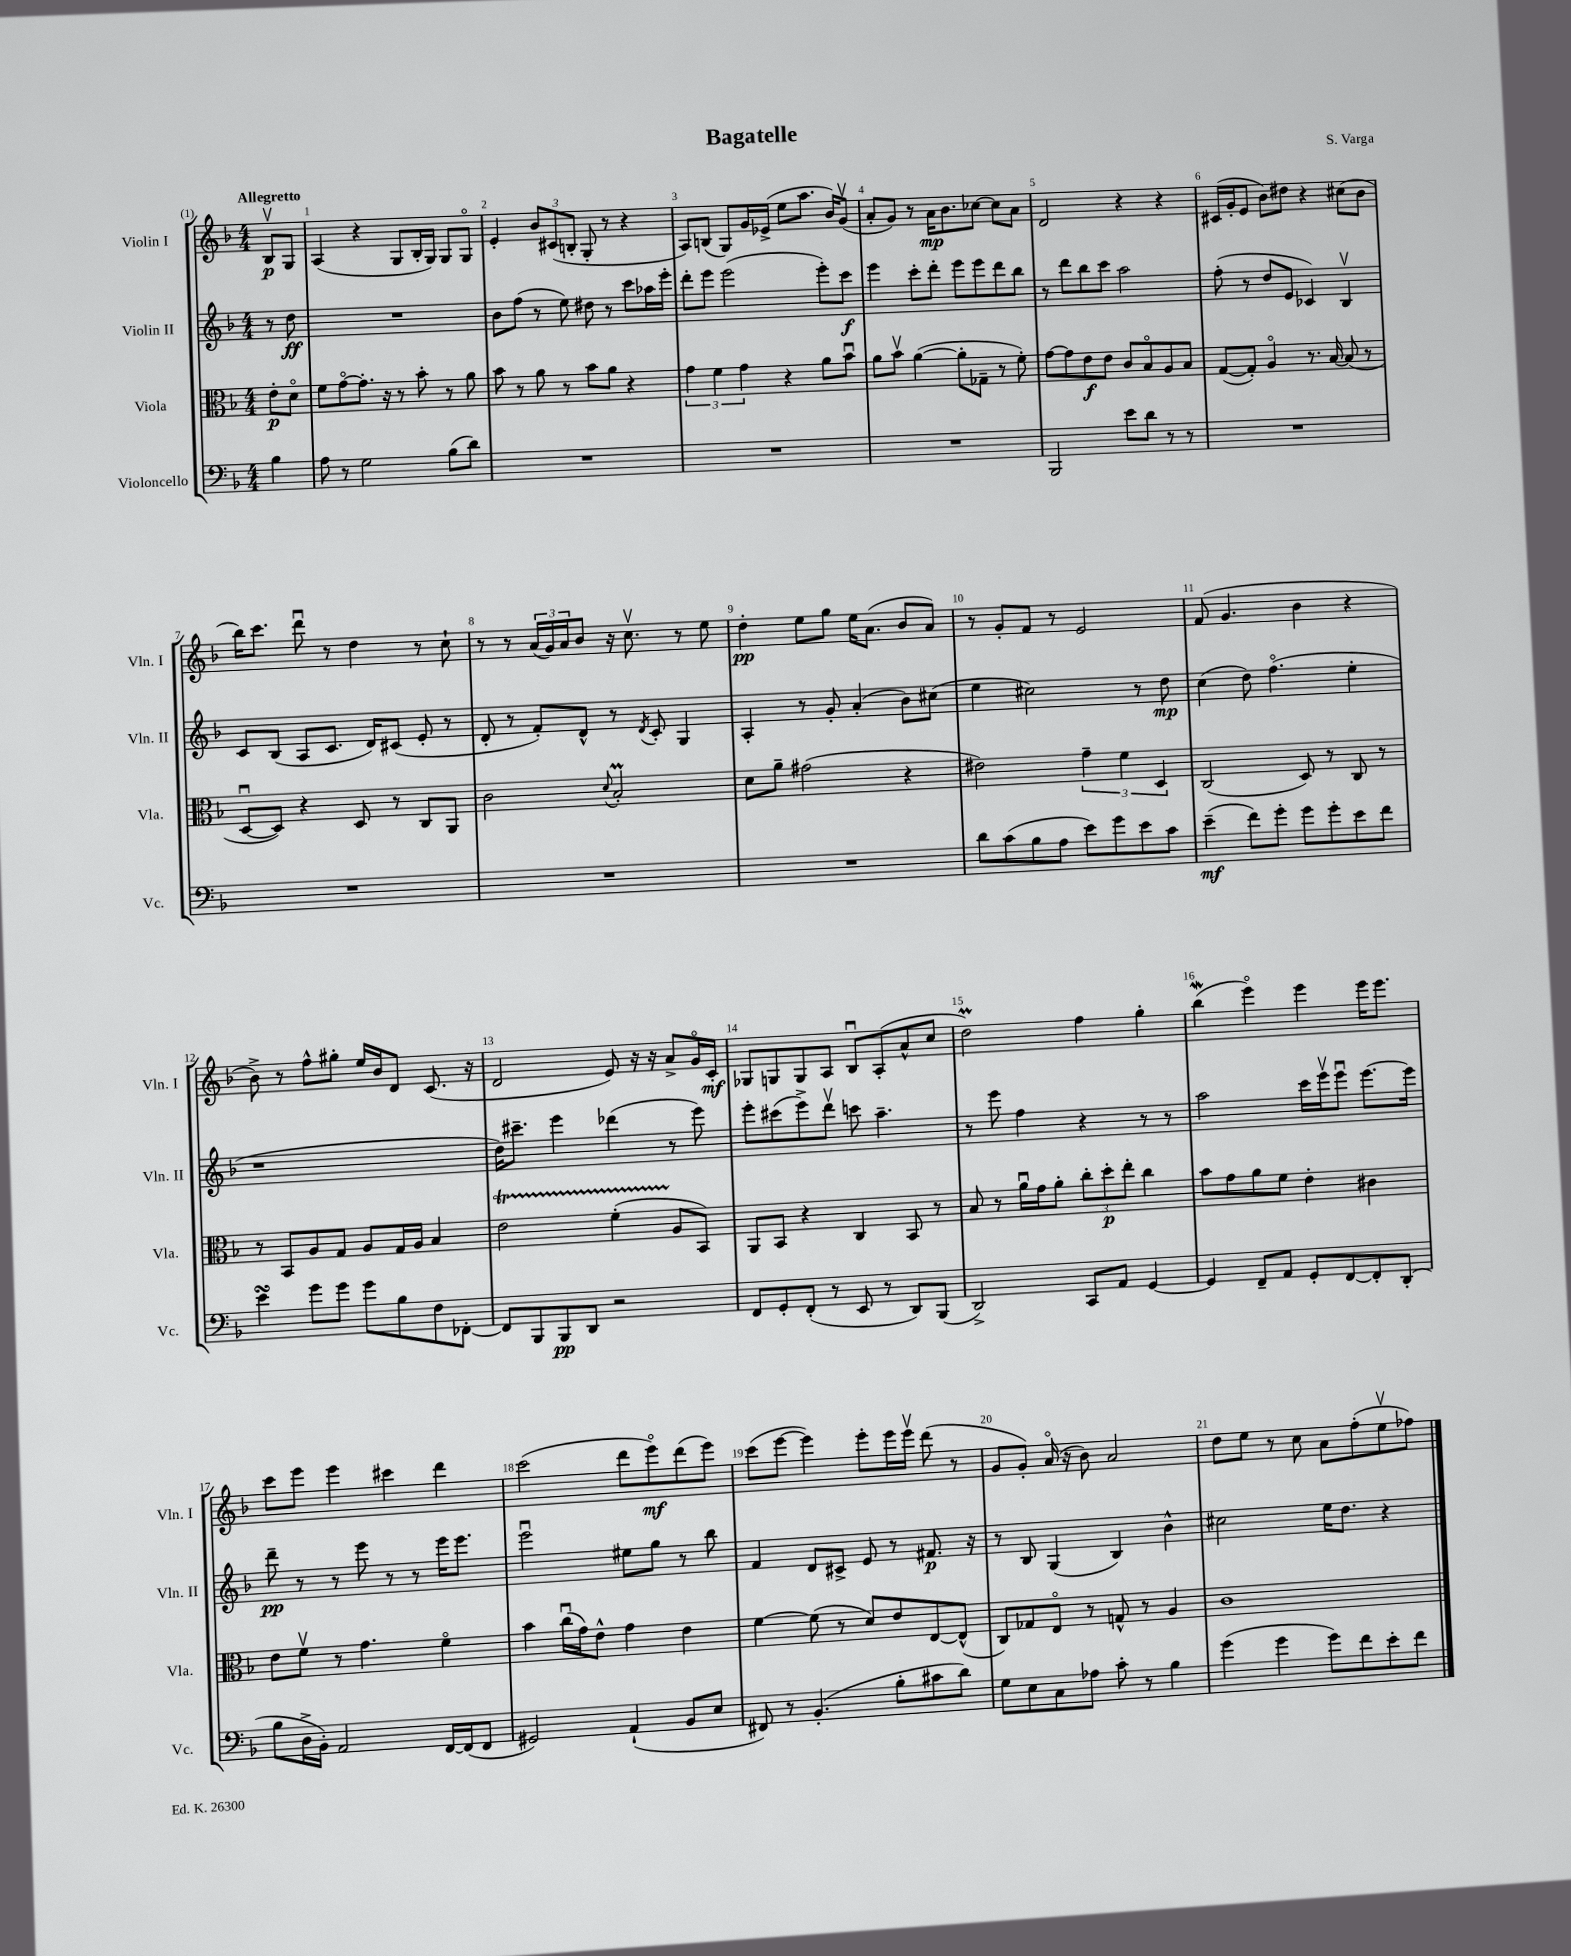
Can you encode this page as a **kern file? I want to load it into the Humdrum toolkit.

**kern	**kern	**kern	**kern
*staff4	*staff3	*staff2	*staff1
*clefF4	*clefC3	*clefG2	*clefG2
*k[b-]	*k[b-]	*k[b-]	*k[b-]
*M4/4	*M4/4	*M4/4	*M4/4
4B-	8e'	8r	8B-v
.	8do	8dd	8G
=	=	=	=
8A	8f	1r	(4A
8r	[8go	.	.
2G	8.g']	.	4r
.	16r	.	.
.	8r	.	8G
.	8b-'	.	16B-'
.	.	.	16G)
(8B-	8r	.	8G
8d)	8a	.	8Go
=	=	=	=
1r	8b-	8b-	4e'
.	8r	(8ff	.
.	8a	8r	12b-
.	.	.	(12c#
.	8r	8ee)	.
.	.	.	12B'
.	8b-	8dd#	8G'
.	8a	8r	8r
.	4r	8ccc	4r
.	.	16aa-	.
.	.	16eee'	.
=	=	=	=
1r	6g	8ddd'	8A)
.	.	8eee	(8B
.	6f	.	.
.	.	(2eee	8G)
.	6g	.	.
.	.	.	16g
.	.	.	(16e-^
.	4r	.	8ee
.	.	.	8.aa
.	8a	8eee')	.
.	.	.	16b-)
.	8b-u	8ccc	(8gv
=	=	=	=
1r	8a	4eee	8a'
.	8b-v	.	8g)
.	([4a	8ccc'	8r
.	.	8ddd'	16a
.	.	.	8.b-
.	8a']	8eee	.
.	8G-~	8eee	[8cc-
.	8r	8ddd	8cc-]
.	8f')	8bb-	8a
=	=	=	=
2BBB-	[8g	8r	2d
.	8g]	8ddd	.
.	8e	8bb-	.
.	8e	8ccc	.
8e	8c	2aa	4r
8d	8B-o	.	.
8r	8A	.	4r
8r	8B-	.	.
=	=	=	=
1r	([8G	(8ff'	(16c#
.	.	.	16g'
.	8G'])	8r	8e
.	4Ao	8dd	8b-)
.	.	8e	8dd#
.	8.r	4c-)	4r
.	[16B-	.	.
.	(8B-]	4B-v	(8cc#
.	8r	.	8b-
=	=	=	=
1r	[8Du	8c	16bb-)
.	.	.	8.ccc
.	8D])	(8B-	.
.	4r	8A	8dddu
.	.	8.c	8r
.	8D	.	4dd
.	.	16d)	.
.	8r	(8c#	.
.	8C	8e'	8r
.	8AA	8r	8cc`
=	=	=	=
1r	2c	8d'	8r
.	.	8r	8r
.	.	8f')	(24a
.	.	.	24g)
.	.	.	24a
.	.	8d^^	8b-
.	8qqd	.	.
.	2B-'	8r	16r
.	.	.	8.ccv
.	.	8qd	.
.	.	8c'	.
.	.	4G	8r
.	.	.	8ee
=	=	=	=
1r	8d	4A'	4dd'
.	8a~	.	.
.	(2g#	8r	8ee
.	.	8g'	8gg
.	.	(4a'	16ee
.	.	.	(8.a
.	4r	8b-)	8b-
.	.	(8cc#	8a)
=	=	=	=
8d	2e#)	4ee	8r
(8c	.	.	8g'
8B-	.	2cc#)	8f
8A	.	.	8r
8e)	6g~	.	2e
8g	.	.	.
.	6f	.	.
8e	.	8r	.
.	6D	.	.
8c	.	8dd	.
=	=	=	=
(4e~	(2C	(4cc	(8f
.	.	.	4.g
8f)	.	8dd)	.
8g'	.	(4.ffo	.
8g	8D)	.	4b-
8g'	8r	.	.
8e	8C	4ee'	4r
8f	8r	.	.
=	=	=	=
4e	8r	1r	8b-^)
.	8BB-	.	8r
8g	8A	.	8ff^^
8g	8G	.	8gg#'
8g	8A	.	16ee
.	.	.	16b-
8B-	16G	.	8d
.	16A	.	.
8F	4B-	.	(8.c
[8FF-'	.	.	.
.	.	.	16r
=	=	=	=
8FF-]	2e	16dd)	2d
.	.	8.ccc#~	.
8BBB-	.	.	.
8BBB-	.	4eee	.
8DD	.	.	.
2r	(4f'	(4ddd-	8e)
.	.	.	16r
.	.	.	16r
.	8A	8r	8a^
.	8BB-)	8eee)	16go
.	.	.	16c'
=	=	=	=
8FF	8AA	8eee'	8G-
8GG'	8BB-	(8ccc#	8G
(8FF'	4r	8eee^)	8G
8r	.	8dddv	8A
8EE	4C	8ccc	8B-u
8r	.	4.aa~	(8A'
8DD)	8BB-	.	8a^^
(8BBB-	8r	.	8cc
=	=	=	=
2DD^)	8B-	8r	2dd)
.	8r	8eee	.
.	16au	4ff	.
.	16g	.	.
.	8a'	.	.
8CC	12cc'	4r	4ff
.	12dd'	.	.
8AA	.	.	.
.	12ee'	.	.
[4GG	4cc	8r	4gg'
.	.	8r	.
=	=	=	=
4GG]	8b-	2aa	(4bb-
.	8g	.	.
8FF~	8a	.	4eeeo)
8AA	8f	.	.
8GG'	4e'	16ccc	4eee
.	.	16eeev	.
[8FF	.	8eeeu	.
8FF']	4c#	[8.eee	16eee
.	.	.	8.eee
(8DD'	.	.	.
.	.	16eee]	.
=	=	=	=
8B-	8e	8ddd~	8ccc
16D^	8fv	8r	8eee
16BB-')	.	.	.
2AA	8r	8r	4eee
.	4.g	8eee	.
.	.	8r	4ccc#
.	.	8r	.
[16FF	4fo	16eee	4ddd
(16FF]	.	8.eee	.
8FF	.	.	.
=	=	=	=
2GG#)	4b-	2eeeu	(2ccc
.	(16ccu	.	.
.	16g)	.	.
.	8e^^	.	.
(4AA`	4g	8ee#	8ddd
.	.	8gg	8eeeo)
8BB-	4e	8r	(8ddd
8E	.	8bb-	8eee)
=	=	=	=
8FF#)	[4f	4f	(8ccc
8r	.	.	[8eee
(4.BB-'	(8f]	8d	4eee])
.	8r	8c#^	.
.	8d)	8e	8eee'
8B-'	8e	8r	16eee
.	.	.	16eeev
8c#	[8E	8.f#	(8ddd
8d)	(8E^^]	.	8r
.	.	16r	.
=	=	=	=
8G	8C)	8r	8g
8E	8G-	8B-	8g')
8C	8Eo	(4G	(16ao
.	.	.	16r
8A-	8r	.	8b-)
8c'	8G^^	4B-)	2a
8r	8r	.	.
4B-	4A	4b-^^	.
=	=	=	=
(4g	1c	2cc#	8dd
.	.	.	8ee
4g	.	.	8r
.	.	.	8cc
8g)	.	16ee	8a
.	.	8.dd	.
8f	.	.	(8ff'
8e'	.	4r	8eev
8f	.	.	8ff-)
==	==	==	==
*-	*-	*-	*-
